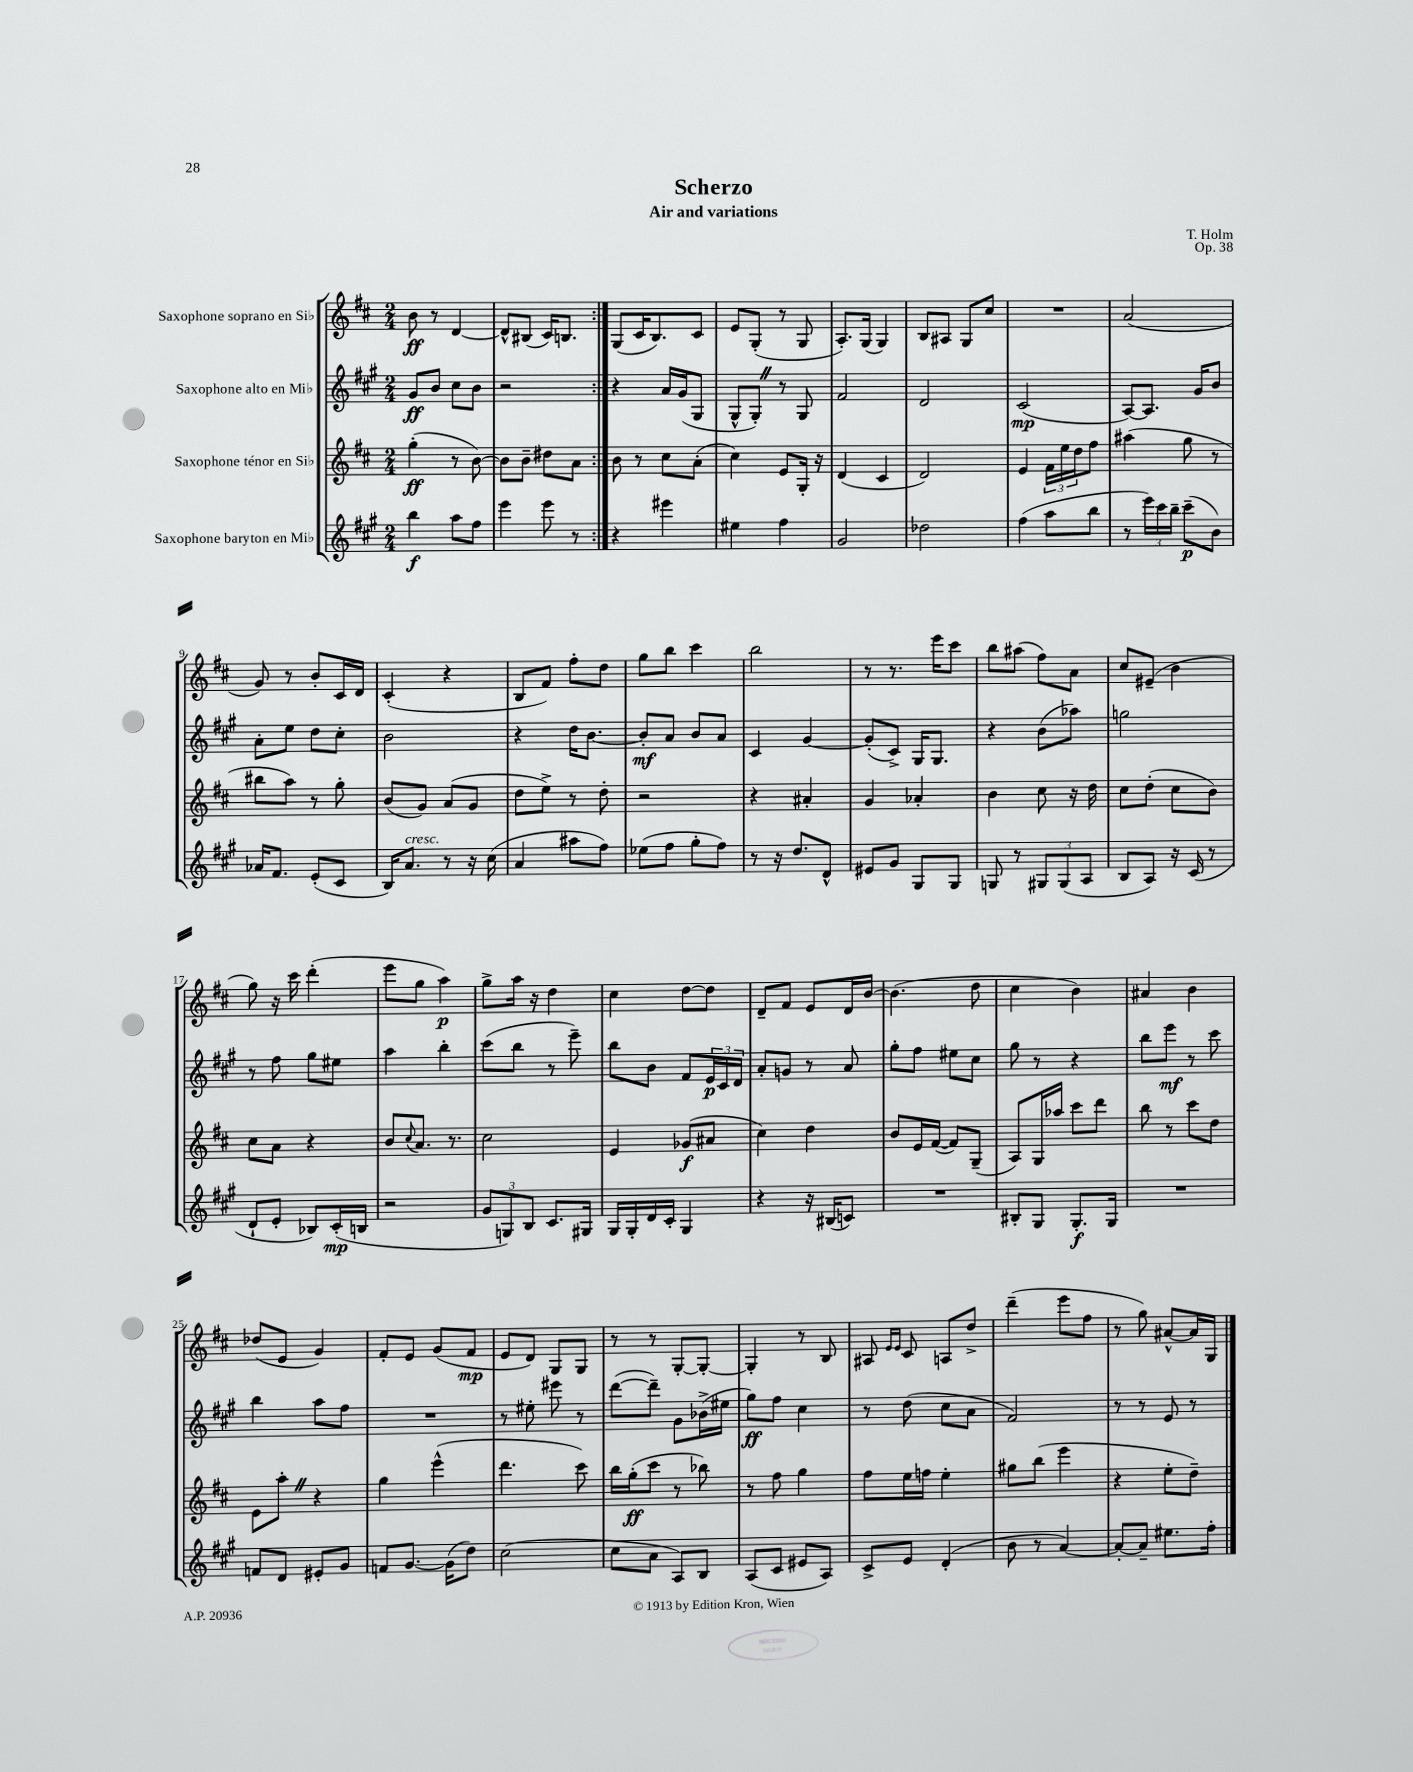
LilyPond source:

\header { title = "Scherzo" composer = "T. Holm" subtitle = "Air and variations" opus = "Op. 38" }
<<
\new StaffGroup <<
\new Staff = "s0" \with { instrumentName = "Saxophone soprano en Sib" } {
    \clef treble \key d \major \numericTimeSignature \time 2/4
    \repeat volta 2 { b'8\ff r8 d'4~ |
    d'8-^ bis8( cis'16) b8. | }
    g8( cis'16 b8.) cis'8 |
    e'8 g8-.( r8 g8 |
    a8.-.) g16( g4) |
    b8 ais8 g8 cis''8 |
    R2 |
    a'2( |
    g'8) r8 b'8-. cis'16 d'16 |
    cis'4-.( r4 |
    b8 fis'8) fis''8-. d''8 |
    g''8 b''8 cis'''4 |
    b''2 |
    r8 r8. e'''16 cis'''8 |
    b''8 ais''8( fis''8) a'8 |
    cis''8 eis'8--( b'4 |
    g''8) r16 cis'''16 d'''4-.( |
    e'''8 g''8 a''4\p) |
    g''8-> a''16 r16 d''4 |
    cis''4 d''8~ d''8 |
    d'8-- fis'8 e'8 d'16 b'16~ |
    b'4.( d''8 |
    cis''4 b'4) |
    ais'4 b'4 |
    des''8( e'8 g'4) |
    fis'8-. e'8 g'8( fis'8\mp |
    e'8 d'8) g8 g8 |
    r8 r8 g8~-. g8~-. |
    g4-. r8 b8 |
    ais8 \grace { e'16 e'16 } cis'8 a8 d''8-> |
    d'''4--( e'''8 fis''8 |
    r8 g''8) ais'8~-^ ais'16 g16 \bar "|." |
}
\new Staff = "s1" \with { instrumentName = "Saxophone alto en Mib" } {
    \clef treble \key a \major \numericTimeSignature \time 2/4
    \repeat volta 2 { gis'8\ff b'8 cis''8 b'8 |
    r2 | }
    r4 a'16 gis'16( gis8 |
    gis8-^ gis8-.) \once \override BreathingSign.text = \markup { \musicglyph "scripts.caesura.straight" } \breathe r8 gis8 |
    fis'2 |
    d'2 |
    cis'2\mp( |
    a8~) a8. gis'16 b'8 |
    a'8-. e''8 d''8 cis''8-. |
    b'2 |
    r4 d''16 b'8.~ |
    b'8-.\mf a'8 b'8 a'8 |
    cis'4 gis'4~ |
    gis'8-.( cis'8->) gis16 gis8. |
    r4 b'8( aes''8) |
    g''2 |
    r8 fis''8 gis''8 eis''8 |
    a''4 b''4-. |
    cis'''8( b''8 r8 e'''8--) |
    b''8 b'8 fis'8 \tuplet 3/2 { e'16\p cis'16 d'16 } |
    a'8-. g'8 r8 a'8 |
    gis''8-. fis''8 eis''8 cis''8 |
    gis''8 r8 r4 |
    b''8 e'''8\mf r8 cis'''8 |
    b''4 a''8 fis''8 |
    R2 |
    r8 eis''8-. eis'''8 r8 |
    d'''8~( d'''8--) gis'8 bes'16->( eis''16 |
    gis''8\ff) fis''8 cis''4 |
    r8 d''8( cis''8 a'8 |
    fis'2) |
    r8 r8 e'8 r8 \bar "|." |
}
\new Staff = "s2" \with { instrumentName = "Saxophone ténor en Sib" } {
    \clef treble \key d \major \numericTimeSignature \time 2/4
    \repeat volta 2 { g''4-.\ff( r8 b'8~) |
    b'8 b'8-- dis''8 a'8 | }
    b'8 r8 cis''8 a'8-.( |
    cis''4) e'8 g16-. r16 |
    d'4( cis'4 |
    d'2) |
    e'4 \tuplet 3/2 { fis'16 e''16 d''16 } fis''8 |
    ais''4( g''8 r8 |
    bis''8 a''8) r8 g''8-. |
    b'8( g'8) a'8( g'8 |
    d''8 e''8->) r8 d''8-. |
    r2 |
    r4 ais'4-. |
    g'4 aes'4-. |
    b'4 cis''8 r16 d''16 |
    cis''8 d''8-.( cis''8 b'8) |
    cis''8 a'8 r4 |
    b'8 \appoggiatura { cis''8 } a'8. r8. |
    cis''2 |
    e'4 ges'8\f( ais'8 |
    cis''4) d''4 |
    b'8 e'16 fis'16~( fis'8) g8--( |
    a8) g16 aes''16 cis'''8 d'''8 |
    b''8 r8 cis'''8 d''8 |
    e'8 a''8-. \once \override BreathingSign.text = \markup { \musicglyph "scripts.caesura.straight" } \breathe r4 |
    g''4 e'''4-^( |
    d'''4. cis'''8) |
    b''16 g''16-.\ff( cis'''8 r8 bes''8) |
    r8 fis''8 g''4 |
    fis''8 e''16 f''16 e''4-. |
    gis''8 b''8( e'''4 |
    r4 e''8-. d''8--) \bar "|." |
}
\new Staff = "s3" \with { instrumentName = "Saxophone baryton en Mib" } {
    \clef treble \key a \major \numericTimeSignature \time 2/4
    \repeat volta 2 { b''4\f a''8 fis''8 |
    e'''4 e'''8 r8 | }
    r4 eis'''4 |
    eis''4 fis''4 |
    gis'2 |
    des''2 |
    fis''4( a''8 b''8 |
    r8 \tuplet 3/2 { e'''16) cis'''16 b''16-- } cis'''8--\p( b'8) |
    aes'16 fis'8. e'8-.( cis'8 |
    b16) a'8.^\markup { \italic "cresc." } r8 r16 cis''16( |
    a'4 ais''8 fis''8) |
    ees''8( fis''8 gis''8-. fis''8) |
    r8 r16 d''8. d'8-^ |
    eis'8 gis'8 gis8 gis8 |
    g8 r8 \tuplet 3/2 { gis8 gis8( a8 } |
    b8 a8) r16 cis'16( r8 |
    d'8-! e'8-. bes8) cis'16-.\mp( b16 |
    r2 |
    \tuplet 3/2 { gis'8 g8) b8 } cis'8. gis16 |
    gis16 gis16-. d'16 cis'16-. gis4 |
    r4 r16 bis16( c'8) |
    R2 |
    bis8-. gis8 gis8.-.\f gis16 |
    R2 |
    f'8 d'8 eis'8-. gis'8 |
    f'8 gis'8.~ gis'16( d''8) |
    cis''2( |
    cis''8 a'8 a8) b8 |
    a8( cis'8 eis'8 a8) |
    cis'8-> e'8 d'4-.( |
    b'8 r8 a'4~) |
    a'8~-. a'8-- eis''8. fis''16-. \bar "|." |
}
>>
>>
